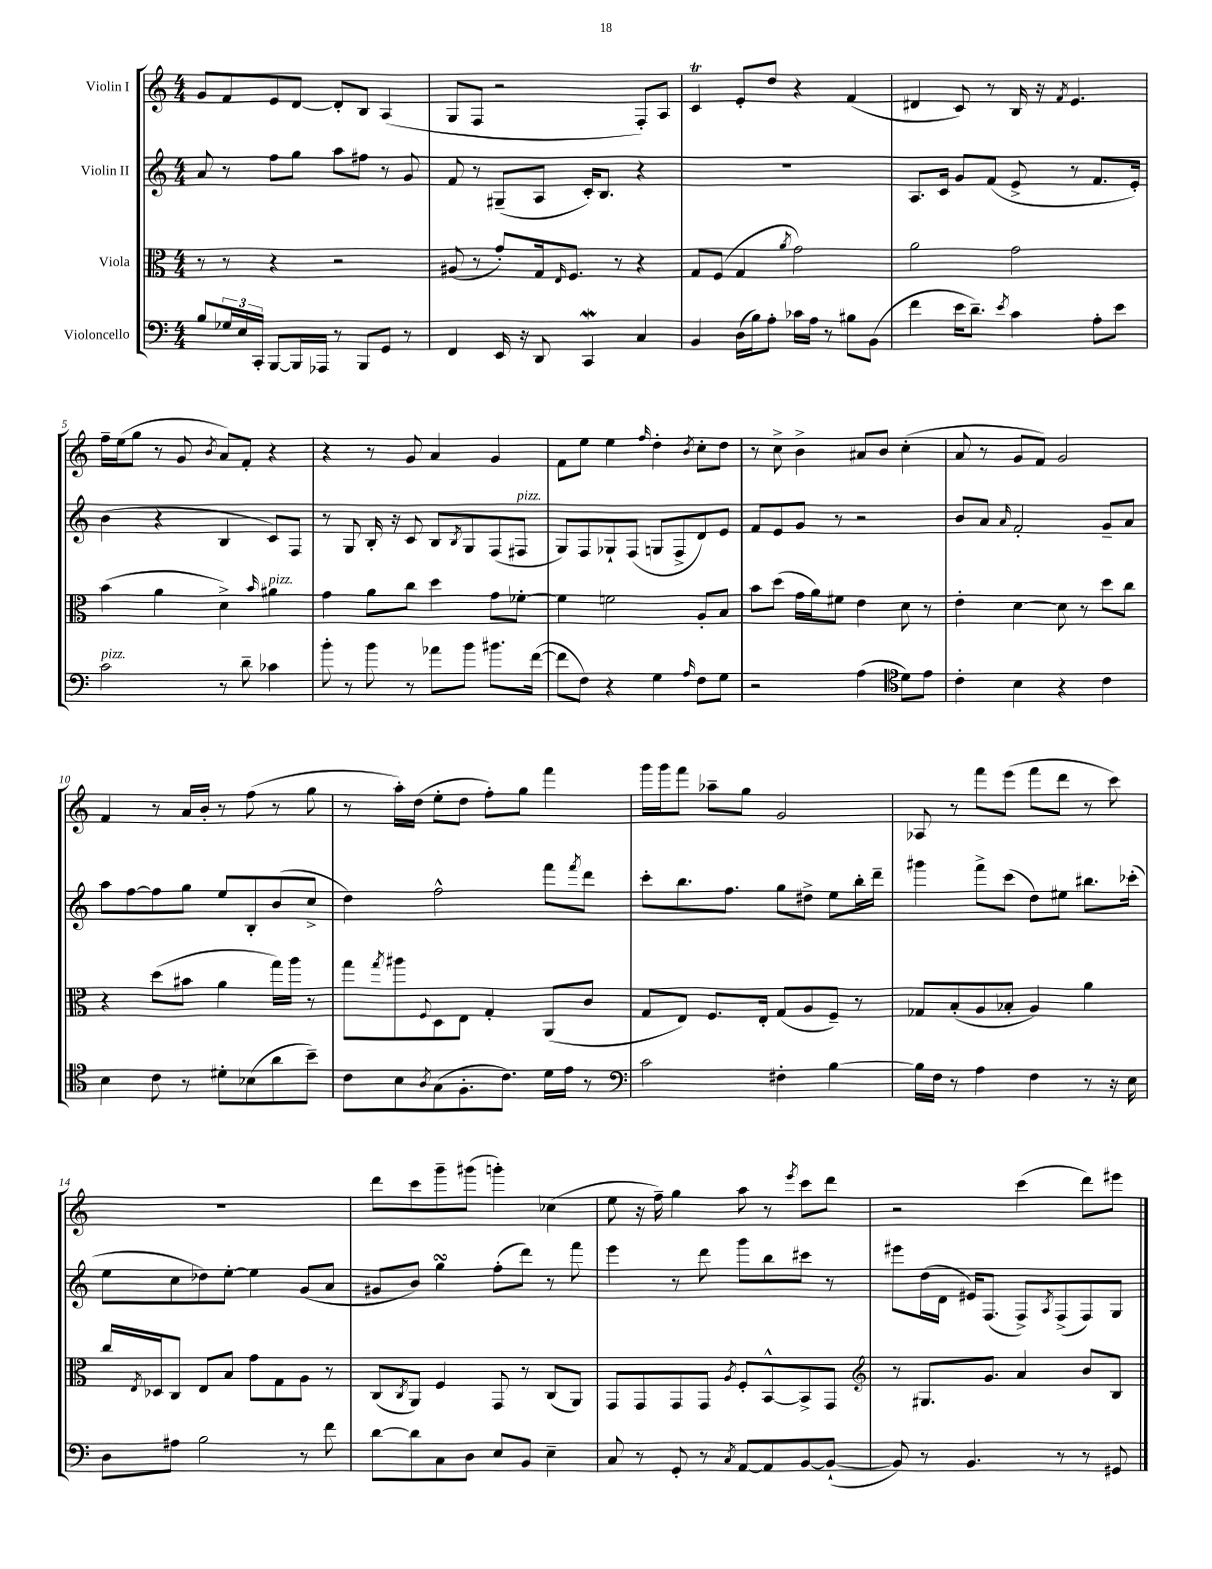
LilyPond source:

<<
\new StaffGroup <<
\new Staff = "s0" \with { instrumentName = "Violin I" } {
    \clef treble \key c \major \numericTimeSignature \time 4/4
    g'8 f'8 e'8 d'8~ d'8-. b8 a4( |
    g8 f8 r2 f8-.) a8 |
    c'4\trill e'8-. d''8 r4 f'4( |
    dis'4 c'8) r8 b16 r16 \acciaccatura { f'8 } e'4. |
    f''16-- e''16( g''8 r8 g'8 \acciaccatura { b'8 } a'8) f'8-. r4 |
    r4 r8 g'8 a'4 g'4 |
    f'8 e''8 e''4 \grace { f''16 } d''4-. \acciaccatura { b'8 } c''8-. d''8 |
    r8 c''8-> b'4-> ais'8 b'8 c''4-.( |
    a'8 r8 g'8 f'8) g'2 |
    f'4 r8 a'16 b'16-. r8 f''8( r8 g''8 |
    r8 a''16-.) d''16( e''8-. d''8 f''8-.) g''8 f'''4 |
    g'''16 g'''16 f'''8 aes''8-- g''8 g'2 |
    aes8 r8 f'''8 e'''8( f'''8 d'''8 r8 c'''8) |
    R1 |
    d'''8 c'''8 g'''8-- gis'''8( g'''4-.) ces''4( |
    e''8 r16 f''16--) g''4 a''8 r8 \acciaccatura { e'''8 } c'''8 d'''8 |
    r2 c'''4( d'''8) eis'''8 \bar "|." |
}
\new Staff = "s1" \with { instrumentName = "Violin II" } {
    \clef treble \key c \major \numericTimeSignature \time 4/4
    a'8 r8 f''8 g''8 a''8 fis''8 r8 g'8 |
    f'8 r8 gis8--( a8 c'16-.) b8. r4 |
    R1 |
    a8. c'16 g'8 f'8( e'8-> r8 f'8. e'16-.) |
    b'4( r4 b4 c'8) f8 |
    r8 g8 b16-. r16 c'8 b8 \acciaccatura { b8 } g8 f8( fis8^\markup { \italic "pizz." } |
    g8) f8 ges8-! f8( g8 f8-> d'8) e'8 |
    f'8 e'8 g'8 r8 r2 |
    b'8 a'8 \grace { a'16 } f'2-. g'8-- a'8 |
    a''8 f''8~ f''8 g''8 e''8 b8-. b'8( c''8-> |
    d''4) f''2-^ f'''8 \acciaccatura { f'''8 } d'''8 |
    c'''8-. b''8. f''8. g''8 dis''8-> e''8 b''16-. d'''16-- |
    gis'''4 f'''8-> c'''8( d''8) eis''8 bis''8. ces'''16-.( |
    e''8 c''8 des''8) e''8~-. e''4 g'8( a'8 |
    gis'8 b'8) g''4\turn f''8-.( d'''8) r8 f'''8 |
    e'''4 r8 d'''8 g'''8 b''8 cis'''8 r8 |
    eis'''8 d''16( d'16 eis'16) f8.( f8->) \acciaccatura { a8 } f8->( f8) g8 \bar "|." |
}
\new Staff = "s2" \with { instrumentName = "Viola" } {
    \clef alto \key c \major \numericTimeSignature \time 4/4
    r8 r8 r4 r2 |
    ais8( r8 g'8-.) g16 \grace { e16 } f8. r8 r4 |
    g8 f8( g4 \acciaccatura { a'8 } g'2) |
    a'2 g'2 |
    b'4( a'4 d'4->) \grace { b'16 } ais'4^\markup { \italic "pizz." } |
    g'4 a'8 c''8 d''4 g'8 fes'8~-. |
    fes'4 f'2 a8-. b8 |
    b'8 d''8( g'16 a'16) fis'8 e'4 d'8 r8 |
    e'4-. d'4~ d'8 r8 d''8 c''8 |
    r4 d''8( bis'8 a'4 g''16) a''16 r8 |
    g''8 \acciaccatura { g''8 } ais''8 \appoggiatura { f8 } d8 e8 g4-. a,8( c'8 |
    g8 e8) f8. e16-. g8( a8 f8--) r8 |
    ges8 b8-.( a8 bes8-. a4) a'4 |
    c''16 \acciaccatura { e8 } des16 c8 e8 b8 g'8 g8 a8 r8 |
    c8( \acciaccatura { c8 } a,8) f4 g,8 r8 c8( a,8) |
    g,8 g,8 g,8 g,8 \acciaccatura { a8 } f8-. b,8~-^ b,8-> g,8 |
    \clef treble r8 gis8. g'8. a'4 b'8 b8 \bar "|." |
}
\new Staff = "s3" \with { instrumentName = "Violoncello" } {
    \clef bass \key c \major \numericTimeSignature \time 4/4
    b8 \tuplet 3/2 { ges16 e16 c,16-. } b,,8~ b,,16 aes,,16 r8 b,,8 g,8 r8 |
    f,4 e,16 r16 d,8 c,4\mordent c4 |
    b,4 d16( b16) a8-. ces'16 a16 r8 bis8 b,8( |
    f'4 e'16 d'8.--) \acciaccatura { e'8 } c'4 a8-. e'8 |
    c'2^\markup { \italic "pizz." } r8 d'8-- ces'4 |
    b'8-. r8 b'8 r8 aes'8 b'8 bis'8. f'16~( |
    f'8 f8) r4 g4 \grace { a16 } f8 g8 |
    r2 a4( \clef tenor d'8) e'8 |
    c'4-. b4 r4 c'4 |
    b4 c'8 r8 dis'8-. bes8( a'8 b'8--) |
    c'8 b8 \acciaccatura { a8 } g8( f8.-. c'8.) d'16 e'16 r8 |
    \clef bass c'2 fis4-. b4~ |
    b16 f16 r8 a4 f4 r8 r16 e16 |
    d8 ais8 b2 r8 f'8 |
    d'8~ d'8 c8 d8 e8 b,8 e4-- |
    c8 r8 g,8-. r8 \acciaccatura { c8 } a,8~ a,8 b,8~ b,8~-!( |
    b,8) r8 b,4. r8 r8 gis,8 \bar "|." |
}
>>
>>
